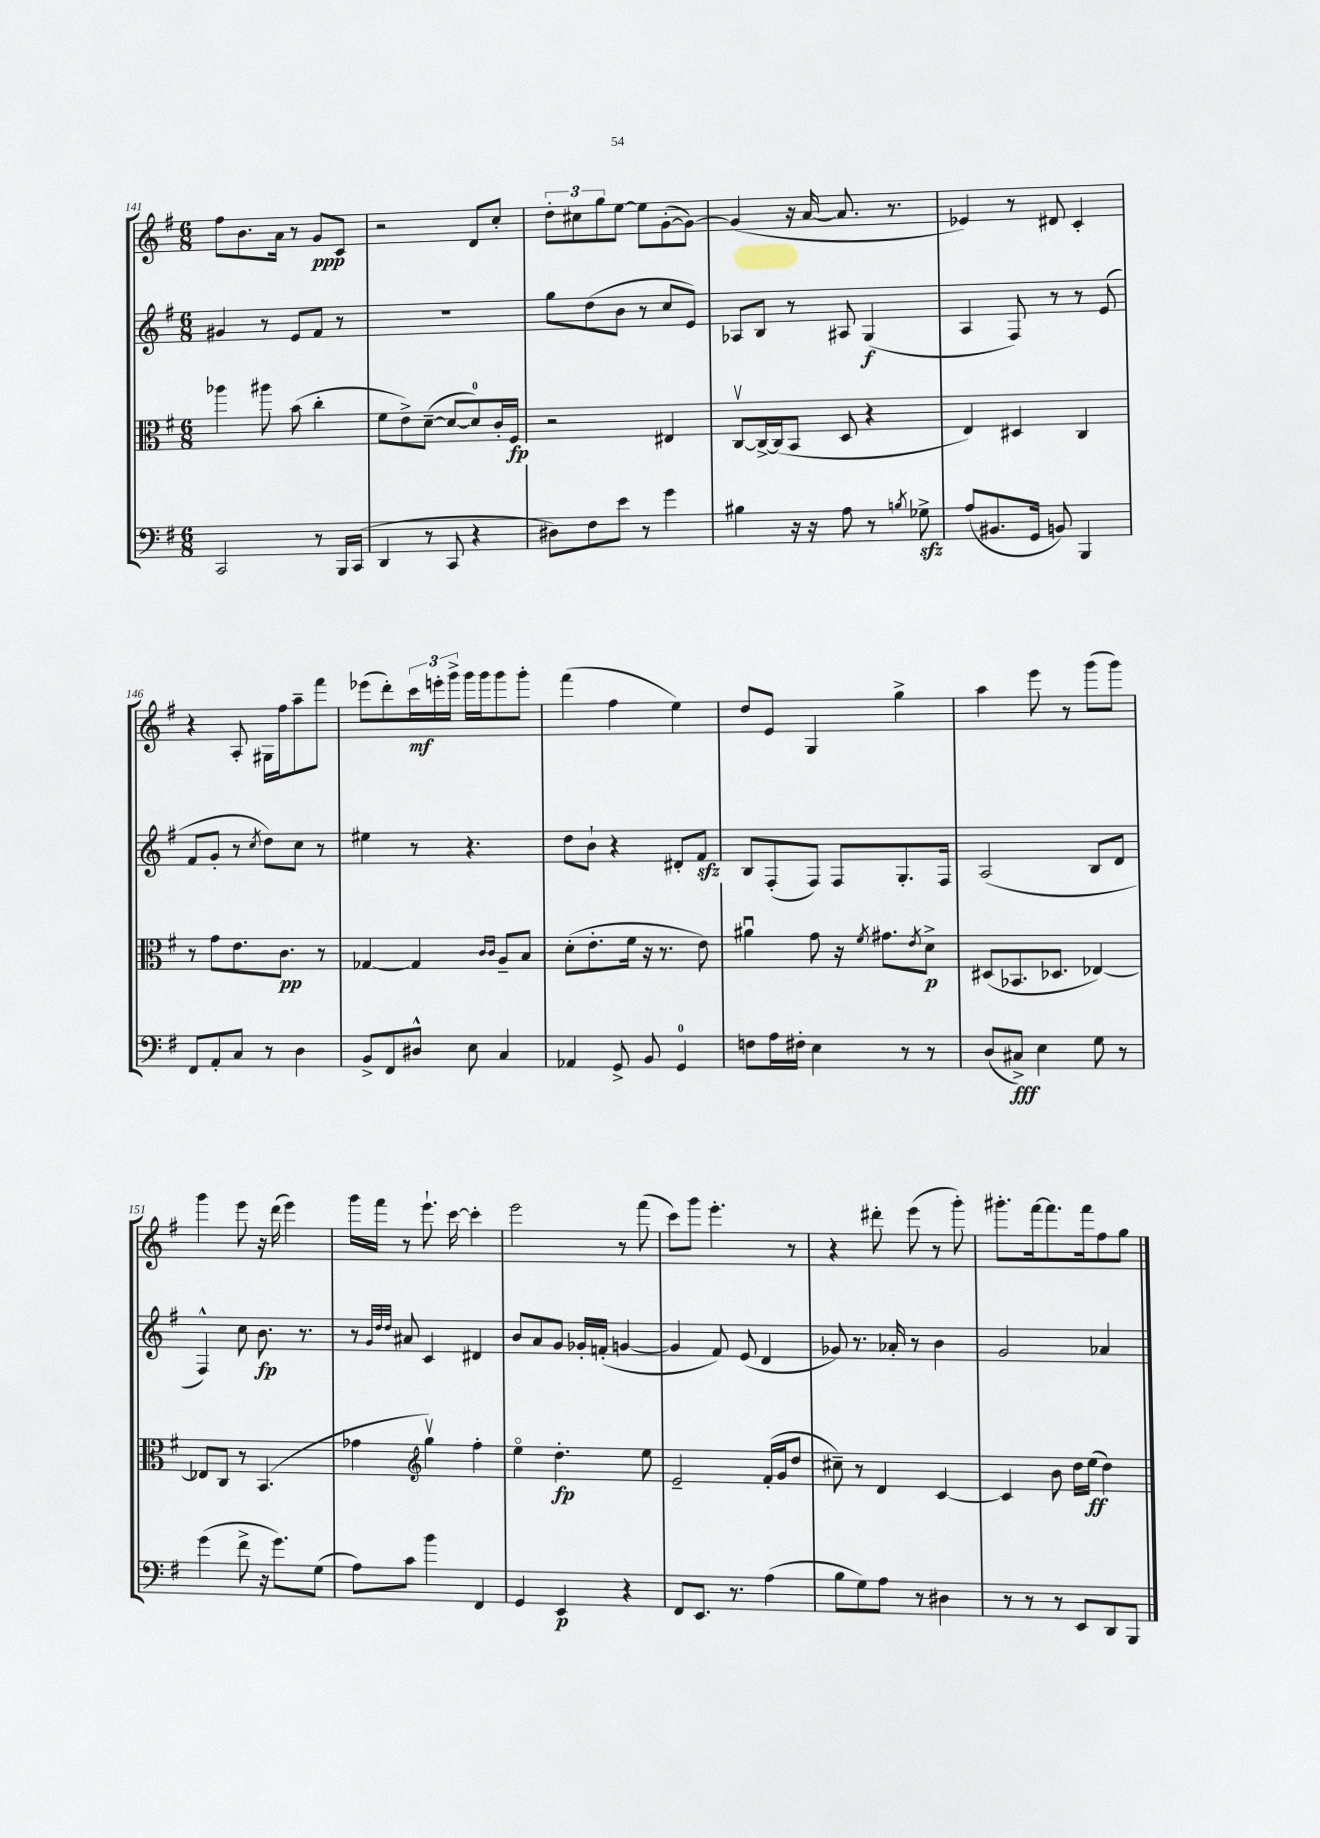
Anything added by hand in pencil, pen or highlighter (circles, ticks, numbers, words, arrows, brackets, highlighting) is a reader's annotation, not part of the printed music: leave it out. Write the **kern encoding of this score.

**kern	**kern	**kern	**kern
*staff4	*staff3	*staff2	*staff1
*clefF4	*clefC3	*clefG2	*clefG2
*k[f#]	*k[f#]	*k[f#]	*k[f#]
*M6/8	*M6/8	*M6/8	*M6/8
2CC/	4aa-\	4g#/	8ff#\L
.	.	.	8.b\
.	8aa#\	8r	.
.	.	.	16a\Jk
.	(8b\	8e/L	8r
8r	4cc'\	8f#/J	8g/L
16BBB/LL	.	8r	8c/J
(16CC/JJ	.	.	.
=	=	=	=
4DD/	8f#\L	2.r	2r
.	8e^\)	.	.
8r	([8d~\J	.	.
8CC/	8d/_L	.	.
4r	8d/])	.	8d/L
.	16c'/L	.	8cc'/J
.	16F#/JJ	.	.
=	=	=	=
8D#\L)	2r	8gg\L	12dd'\L
.	.	.	12cc#\
8F#\	.	(8dd\	.
.	.	.	12gg\
8e\J	.	8b\J	[8ee\J
8r	.	8r	8ee\]L
4g\	4E#/	8cc/L	([8g'\
.	.	8e/J)	8g\_J)
=	=	=	=
4B#\	[8Cv/L	8A-/L	(4g/]
.	16C^/_L	8B/J	.
.	(16C/]J	.	.
16r	8BB/J	8r	16r
16r	.	.	[16a/
8A\	8D/	8A#/	8.a/]
8r	4r	(4G/	.
.	.	.	8.r
8qB/	.	.	.
8G-^\	.	.	.
=	=	=	=
(8A/L	4E/)	4A/	4e-/)
8.BB#/	.	.	.
.	4D#/	8F#/)	8r
16GG/Jk	.	.	.
8BB/)	.	8r	8d#/
4BBB/	4C/	8r	4c'/
.	.	(8e/	.
=	=	=	=
8FF#/L	8r	8f#/L	4r
8AA'/	8g\L	8g'/J	.
8C/J	8.e\	8r	8A'/
.	.	8qcc/	.
8r	.	8dd\L)	16G#\LL
.	8.c\J	.	16ff#\J
4D\	.	8cc\J	8aa~\
.	8r	8r	8fff#\J
=	=	=	=
8BB^/L	[4G-/	4ee#\	(8eee-\L
8FF#/	.	.	8ddd'\)
8D#^^/J	4G-/]	8r	24ccc\L
.	.	.	24eee'\
.	.	.	24ggg^\JJ
8E\	.	4.r	16ggg\LL
.	.	.	16ggg\J
.	16qqc/LL	.	.
.	16qqc/JJ	.	.
4C/	8A~/L	.	8ggg\
.	8B/J	.	8ggg'\J
=	=	=	=
4AA-/	(8d'\L	8dd\L	(4fff#\
.	8.e'\	8b`\J	.
8GG^/	.	4r	4ff#\
.	16f#\Jk	.	.
8BB/	16r	.	.
.	8.r	.	.
4GG/	.	8d#'/L	4ee\)
.	8e\)	8f#/J	.
=	=	=	=
8F\L	4a#u\	8B/L	8dd/L
16A\L	.	(8F#'/	8e/J
16F#'\JJ	.	.	.
4E\	8g\	8F#/J)	4G/
.	16r	8F#/L	.
.	8qf#/	.	.
.	8.g#\L	.	.
8r	.	8.G'/	4gg^\
.	8qe/	.	.
8r	8d^\J	.	.
.	.	16F#/Jk	.
=	=	=	=
(8D/L	(8D#/L	(2A/	4aa\
8C#^/J)	8.BB-/	.	.
4E\	.	.	8eee\
.	8.D-/J	.	.
.	.	.	8r
8G\	[4E-/)	8B/L	(8ggg\L
8r	.	8d/J	8ggg\J)
=	=	=	=
(4g\	8E-/]L	4F#^^/)	4ggg\
.	8C/J	.	.
8f#^\	8r	8cc\	8eee\
16r	(4.BB/	8.b\	16r
8.g\L)	.	.	(16ddd\
.	.	.	4eee\)
.	.	8.r	.
(8G\J	.	.	.
=	=	=	=
8A\L)	4g-\	8r	16ggg\LL
.	.	.	16fff#\JJ
.	.	32qqg/LLL	.
.	.	32qqdd/	.
.	.	32qqdd/JJJ	.
8c\J	.	8a#/	8r
*	*clefG2	*	*
4b\	4ggv\)	4c/	8.eee`\
.	.	.	[16ccc\
4FF#/	4ff#'\	4d#/	4ccc'\]
=	=	=	=
4GG/	4eeo\	8b/L	2eee\
.	.	8a/	.
4EE/	4.dd'\	8g/J	.
.	.	16g-'/LL	.
.	.	(16f'/JJ	.
4r	.	[4g/	8r
.	8ee\	.	(8fff#\
=	=	=	=
8FF#/L	2e~/	4g/]	8ccc\L)
8.EE/J	.	.	8ggg\J
.	.	8f#/)	4.eee'\
8.r	.	.	.
.	.	(8e/	.
(4A\	(16f#'/LL	4d/	.
.	16g/J	.	.
.	8dd/J	.	8r
=	=	=	=
8B\L	8cc#~\)	8g-/)	4r
8G\)	8r	8.r	.
8A\J	4d/	.	8ddd#'\
.	.	16a-'/	.
8r	.	8r	(8eee\
4D#\	[4c/	4b\	8r
.	.	.	8ggg'\)
=	=	=	=
8r	4c/]	2g/	8.ggg#'\L
8r	.	.	.
.	.	.	[16fff#\k
8r	8b\	.	8.fff#\]
8EE/L	16dd\LL	.	.
.	(16ee\JJ	.	16fff#\k
8DD/	4dd\)	4a-/	8ff#\
8BBB/J	.	.	8gg\J
==	==	==	==
*-	*-	*-	*-
